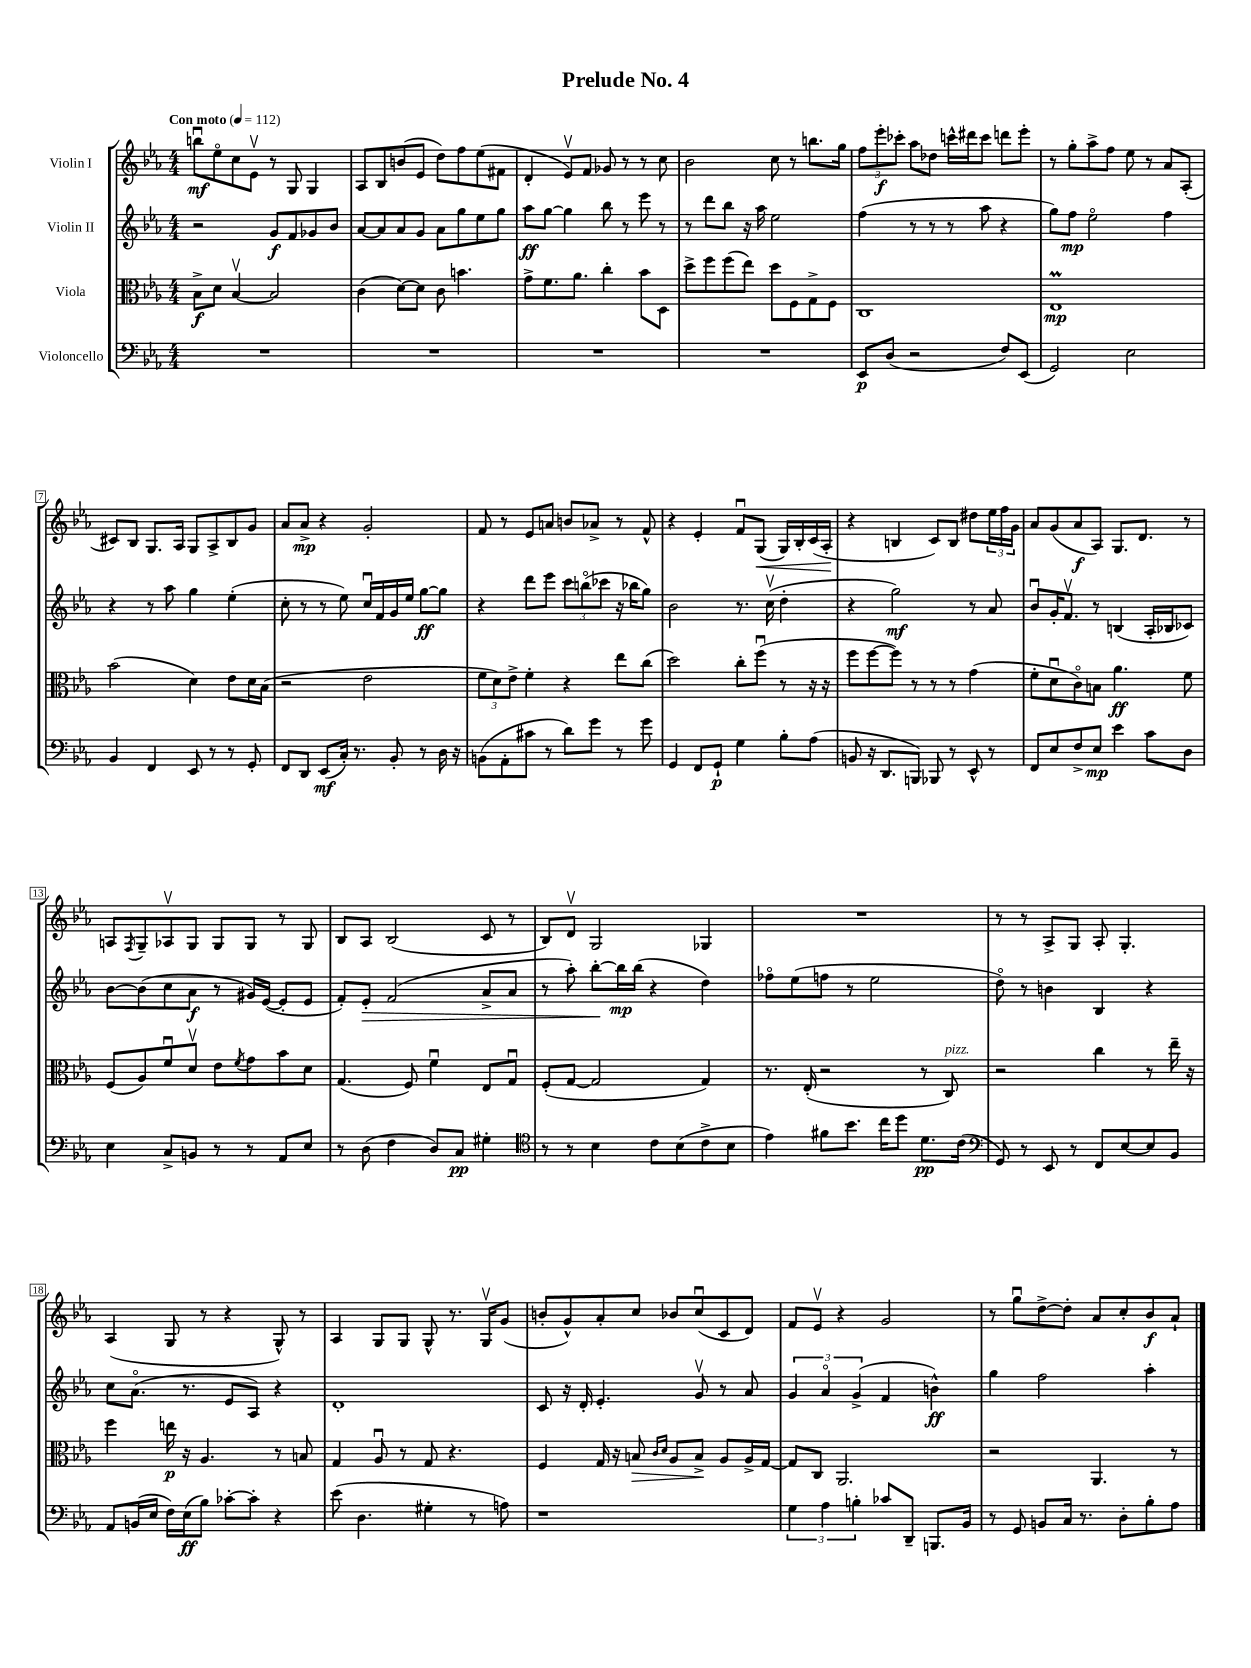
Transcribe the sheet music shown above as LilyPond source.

\header { title = "Prelude No. 4" }
<<
\new StaffGroup <<
\new Staff = "s0" \with { instrumentName = "Violin I" } {
    \clef treble \key ees \major \numericTimeSignature \time 4/4 \tempo "Con moto" 4 = 112
    b''8\downbow\mf ees''8\flageolet c''8 ees'8\upbow r8 g8 g4 |
    aes8 bes8 b'8( ees'8 d''8) f''8 ees''8( fis'8 |
    d'4-. ees'8\upbow) f'8 ges'8 r8 r8 c''8 |
    bes'2 c''8 r8 b''8. g''16 |
    \tuplet 3/2 { f''8 ees'''8-.\f ces'''8-. } aes''8 des''8 c'''16-^ dis'''16 c'''8 d'''8 ees'''8-. |
    r8 g''8-. aes''8-> f''8 ees''8 r8 aes'8 aes8-.( |
    cis'8) bes8 g8. aes16 g8 aes8-> bes8 g'8 |
    aes'8 aes'8->\mp r4 g'2-. |
    f'8 r8 ees'8 a'8 b'8 aes'8-> r8 f'8-^ |
    r4 ees'4-. f'8\downbow g8\<( g16) bes16-. c'16( aes16-.\! |
    r4 b4 c'8) b8 dis''8 \tuplet 3/2 { ees''16 f''16 g'16 } |
    aes'8 g'8( aes'8\f aes8) g8. d'8. r8 |
    a8 \acciaccatura { f8 } g8-- aes8\upbow g8 g8 g8 r8 g8 |
    bes8 aes8 bes2( c'8 r8 |
    bes8) d'8\upbow g2 ges4 |
    R1 |
    r8 r8 aes8-> g8 aes8-. g4.-. |
    aes4( g8 r8 r4 g8-^) r8 |
    aes4 g8 g8 g8-^ r8. g16\upbow g'8( |
    b'8-. g'8-^) aes'8-. c''8 bes'8 c''8\downbow( c'8 d'8) |
    f'8 ees'8\upbow r4 g'2 |
    r8 g''8\downbow d''8~-> d''8-. aes'8 c''8-. bes'8\f aes'8-! \bar "|." |
}
\new Staff = "s1" \with { instrumentName = "Violin II" } {
    \clef treble \key ees \major \numericTimeSignature \time 4/4
    r2 g'8\f f'8 ges'8 bes'8 |
    aes'8~ aes'8 aes'8 g'8 aes'8 g''8 ees''8 g''8 |
    aes''8\ff g''8~ g''4 bes''8 r8 ees'''8 r8 |
    r8 d'''8 bes''8 r16 aes''16 ees''2 |
    f''4( r8 r8 r8 aes''8 r4 |
    g''8) f''8\mp ees''2\flageolet f''4 |
    r4 r8 aes''8 g''4 ees''4-.( |
    c''8-. r8 r8 ees''8) c''16\downbow f'16 g'16 ees''16 g''8~\ff g''8 |
    r4 d'''8 ees'''8 \tuplet 3/2 { c'''8 b''8\flageolet( ces'''8 } r16 bes''16 g''8) |
    bes'2 r8. c''16\upbow( d''4-. |
    r4 g''2\mf) r8 aes'8 |
    bes'8\downbow g'16-. f'8.\upbow r8 b4( aes16-. bes16 ces'8) |
    bes'8~ bes'8( c''8 aes'8\f r8 gis'16) ees'16~( ees'8-. ees'8 |
    f'8-.) ees'8-.\> f'2( aes'8-> aes'8 |
    r8 aes''8-.) bes''8~-.\! bes''16\mp bes''16( r4 d''4) |
    fes''8\flageolet ees''8( f''8 r8 ees''2 |
    d''8\flageolet) r8 b'4 bes4 r4 |
    c''8 aes'8.\flageolet( r8. ees'8 aes8) r4 |
    d'1-. |
    c'8 r16 d'16-. ees'4.-. g'8\upbow r8 aes'8 |
    \tuplet 3/2 { g'4 aes'4\flageolet g'4->( } f'4 b'4-^\ff) |
    g''4 f''2 aes''4-. \bar "|." |
}
\new Staff = "s2" \with { instrumentName = "Viola" } {
    \clef alto \key ees \major \numericTimeSignature \time 4/4
    bes8->\f d'8 bes4~\upbow bes2 |
    c'4( d'8~) d'8 c'8 b'4. |
    g'8-> f'8. aes'8. c''4-. bes'8 d8 |
    d''8-> f''8 f''8( ees''8) d''8 f8 g8-> f8 |
    c1 |
    ees1\prall\mp |
    bes'2( d'4) ees'8 d'16 bes16( |
    r2 ees'2 |
    \tuplet 3/2 { f'8 d'8) ees'8-> } f'4-. r4 ees''8 c''8( |
    d''2) c''8-. f''8\downbow( r8 r16 r16 |
    f''8 f''8~ f''8) r8 r8 r8 g'4( |
    f'8-. d'8\downbow c'8\flageolet) b8 aes'4.\ff f'8 |
    f8( aes8) f'8\downbow d'8\upbow ees'8 \acciaccatura { f'8 } g'8 bes'8 d'8 |
    g4.( f8) f'4\downbow ees8 g8\downbow |
    f8-.( g8~ g2 g4) |
    r8. ees16-.( r2 r8 c8^\markup { \italic "pizz." }) |
    r2 c''4 r8 ees''16-- r16 |
    f''4 e''16\p r16 aes4. r8 b8 |
    g4 aes8\downbow r8 g8 r4. |
    f4 g16 r16 b8\> \grace { c'16 d'16 } aes8 b8->\! aes8 aes16-> g16~ |
    g8 c8 aes,2. |
    r2 aes,4. r8 \bar "|." |
}
\new Staff = "s3" \with { instrumentName = "Violoncello" } {
    \clef bass \key ees \major \numericTimeSignature \time 4/4
    R1 |
    R1 |
    R1 |
    R1 |
    ees,8\p d8( r2 f8) ees,8( |
    g,2) ees2 |
    bes,4 f,4 ees,8 r8 r8 g,8-. |
    f,8 d,8 ees,8\mf( c16-.) r8. bes,8-. r8 d16 r16 |
    b,8( aes,8-. cis'8 r8 d'8) g'8 r8 g'8 |
    g,4 f,8 g,8-!\p g4 bes8-. aes8( |
    b,8 r16 d,8. b,,8) bes,,8 r8 ees,8-^ r8 |
    f,8 ees8 f8-> ees8\mp ees'4 c'8 d8 |
    ees4 c8-> b,8 r8 r8 aes,8 ees8 |
    r8 d8( f4 d8) c8\pp gis4-. |
    \clef tenor r8 r8 bes4 c'8 bes8( c'8-> bes8 |
    ees'4) fis'8 bes'8. c''16 d''8 d'8.\pp c'16( |
    \clef bass g,8) r8 ees,8 r8 f,8 ees8~ ees8 bes,8 |
    aes,8 b,16( ees16 f16) ees16\ff( bes8) ces'8~-. ces'8-. r4 |
    ees'8( d4. gis4-. r8 a8) |
    r1 |
    \tuplet 3/2 { g4 aes4 b4-. } ces'8 d,8-- b,,8. bes,16 |
    r8 g,8 b,8 c16 r8. d8-. bes8-. aes8 \bar "|." |
}
>>
>>
\layout { \context { \Score \override BarNumber.stencil = #(make-stencil-boxer 0.1 0.3 ly:text-interface::print) } }
